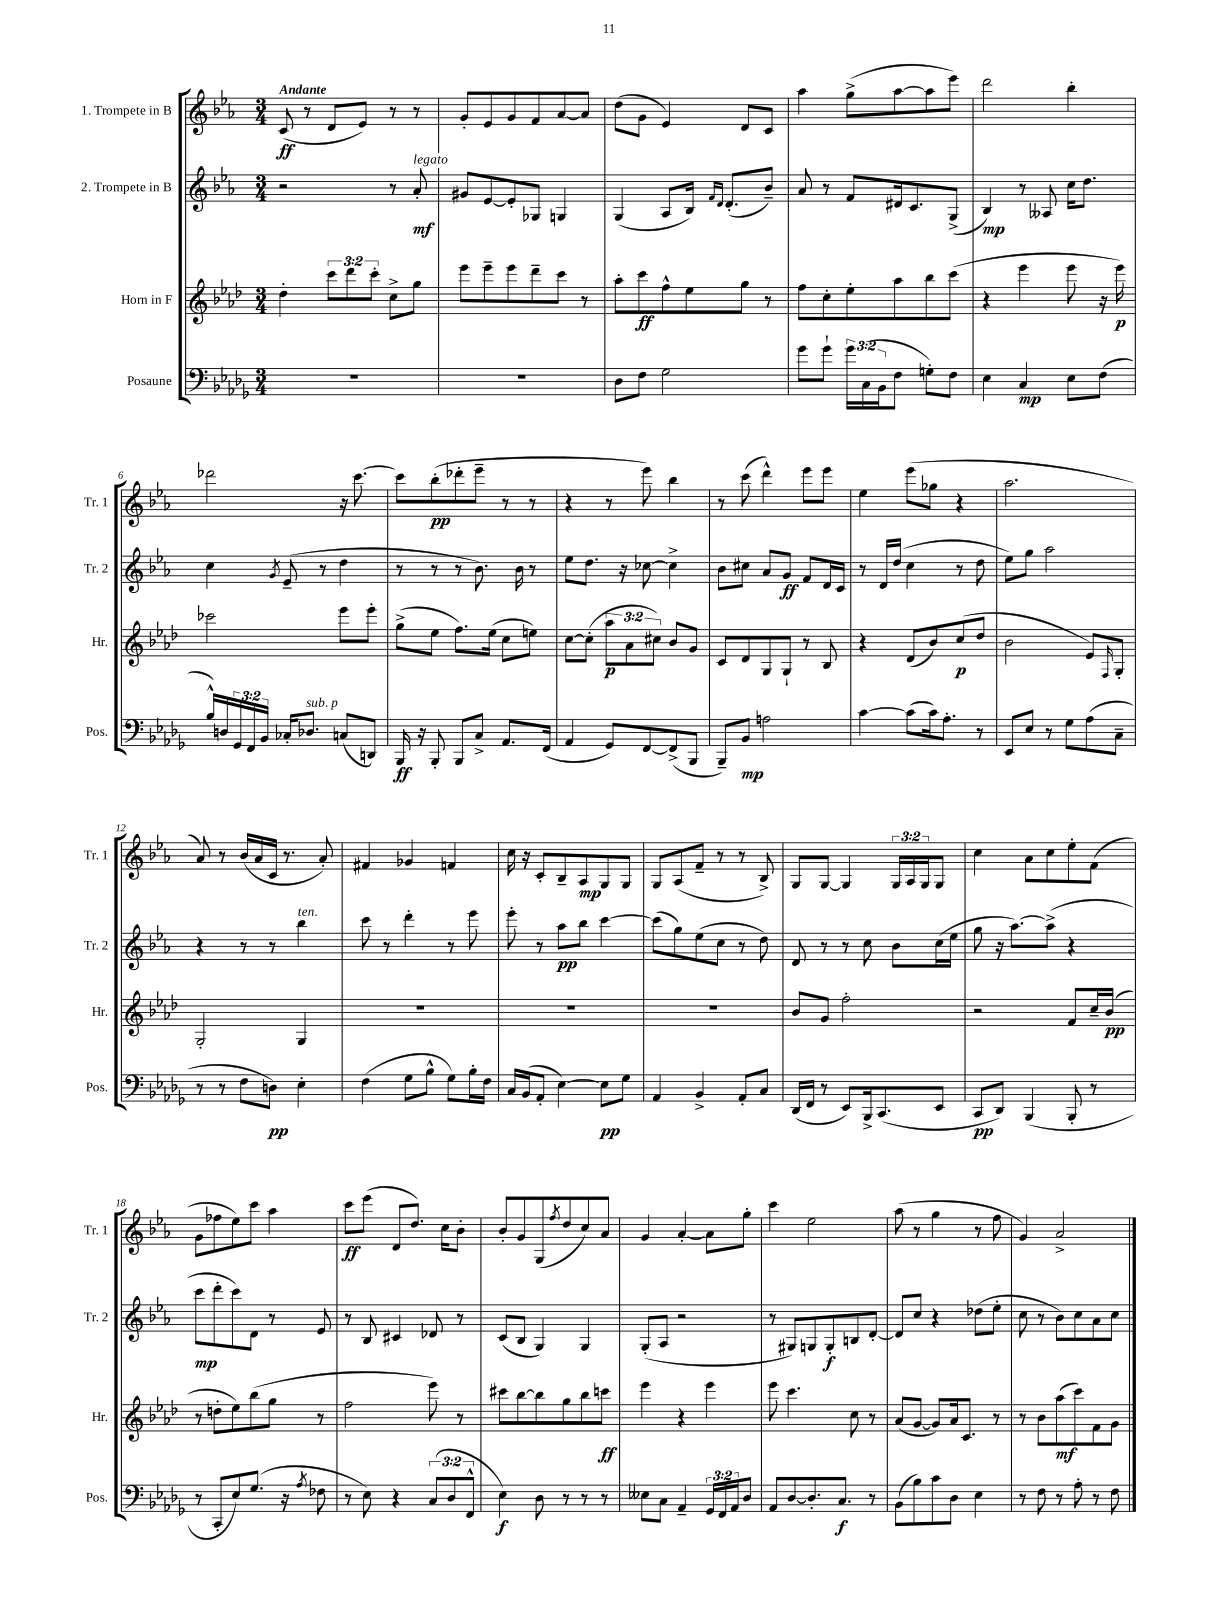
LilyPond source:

<<
\new StaffGroup <<
\new Staff = "s0" \with { instrumentName = "1. Trompete in B" shortInstrumentName = "Tr. 1" } {
    \clef treble \key ees \major \numericTimeSignature \time 3/4 \override Staff.TupletNumber.text = #tuplet-number::calc-fraction-text \tempo "Andante"
    c'8\ff( r8 d'8 ees'8) r8 r8 |
    g'8-. ees'8 g'8 f'8 aes'8~ aes'8 |
    d''8( g'8 ees'4) d'8 c'8 |
    aes''4 g''8->( aes''8~ aes''8 ees'''8) |
    d'''2 bes''4-. |
    des'''2 r16 c'''8.~ |
    c'''8 bes''8-.\pp( des'''8-. ees'''8-- r8 r8 |
    r4 r8 ees'''8) bes''4 |
    r8 c'''8( d'''4-^) ees'''8 ees'''8 |
    ees''4 ees'''8( ges''8 r4 |
    aes''2. |
    aes'8) r8 bes'16( aes'16 c'16 r8. aes'8-.) |
    fis'4 ges'4 f'4 |
    c''16 r16 c'8-. bes8-- aes8\mp g8 g8 |
    g8 aes8( f'8-- r8 r8 bes8->) |
    g8 g8~ g4 \tuplet 3/2 { g16 aes16 g16 } g8 |
    c''4 aes'8 c''8 ees''8-. f'8( |
    g'8 fes''8 ees''8) c'''8 aes''4 |
    c'''8\ff ees'''8( d'8 d''8.) c''16 bes'8-. |
    bes'8-. g'8 g8( \acciaccatura { f''8 } d''8 c''8) aes'8 |
    g'4 aes'4~-. aes'8 g''8-. |
    c'''4 ees''2 |
    aes''8( r8 g''4 r8 f''8 |
    g'4) aes'2-> \bar "|." |
}
\new Staff = "s1" \with { instrumentName = "2. Trompete in B" shortInstrumentName = "Tr. 2" } {
    \clef treble \key ees \major \numericTimeSignature \time 3/4
    r2 r8 aes'8-.\mf^\markup { \italic "legato" } |
    gis'8 ees'8~ ees'8-. ges8 g4 |
    g4( aes8 bes16) \grace { f'16 d'16 } d'8.-.( bes'8--) |
    aes'8 r8 f'8 dis'16 c'8. g8->( |
    bes4\mp) r8 aeses8 c''16 d''8. |
    c''4 \acciaccatura { g'8 } ees'8--( r8 d''4 |
    r8 r8 r8 bes'8.) bes'16 r8 |
    ees''8 d''8. r16 ces''8~ ces''4-> |
    bes'8 cis''8 aes'8 g'8\ff f'8 d'16 c'16 |
    r8 d'16 d''16( c''4 r8 d''8 |
    ees''8) g''8 aes''2 |
    r4 r8 r8 bes''4^\markup { \italic "ten." } |
    c'''8 r8 d'''4-. r8 ees'''8 |
    ees'''8-. r8 aes''8\pp bes''8 c'''4~ |
    c'''8( g''8) ees''8( c''8 r8 d''8) |
    d'8 r8 r8 c''8 bes'8 c''16( ees''16 |
    g''8 r16 aes''8.~) aes''8->( r4 |
    c'''8\mp d'''8-. c'''8) d'8 r8 ees'8 |
    r8 bes8 cis'4 des'8 r8 |
    c'8( bes8 g4) g4 |
    g8-.( aes8 r2 |
    r8 gis8) g8 g8-.\f b8 d'8~-. |
    d'8 c''8 r4 des''8( ees''8-. |
    c''8 r8 bes'8) c''8 aes'8 c''8 \bar "|." |
}
\new Staff = "s2" \with { instrumentName = "Horn in F" shortInstrumentName = "Hr." } {
    \clef treble \key aes \major \numericTimeSignature \time 3/4 \override Staff.TupletNumber.text = #tuplet-number::calc-fraction-text
    des''4-. \tuplet 3/2 { c'''8 des'''8 c'''8-. } c''8-> g''8 |
    ees'''8 ees'''8-- ees'''8 des'''8-- c'''8 r8 |
    aes''8-. c'''8\ff f''8-^ ees''8 g''8 r8 |
    f''8 c''8-. ees''8-. aes''8 bes''8 c'''8( |
    r4 ees'''4 ees'''8 r16 ees'''16\p) |
    ces'''2 ees'''8 ees'''8-. |
    g''8->( ees''8 f''8.) ees''16( c''8 e''8) |
    c''8~ c''8-.( \tuplet 3/2 { aes''8\p aes'8 cis''8) } bes'8 g'8 |
    c'8 des'8 g8 g8-! r8 bes8 |
    r4 des'8( bes'8) c''8\p( des''8 |
    bes'2 ees'8) \grace { f16 } g8-. |
    g2-. g4 |
    R2. |
    R2. |
    R2. |
    bes'8 g'8 f''2-. |
    r2 f'8 c''16-- bes'16\pp( |
    r8 d''8-. ees''8) bes''8( g''8 r8 |
    f''2 ees'''8) r8 |
    cis'''8 bes''8~ bes''8 g''8 bes''8 c'''8\ff |
    ees'''4 r4 ees'''4 |
    ees'''8 c'''4. c''8 r8 |
    aes'8( g'8~ g'8) aes'16 c'8. r8 |
    r8 bes'8 aes''8\mf( c'''8) f'8 g'8 \bar "|." |
}
\new Staff = "s3" \with { instrumentName = "Posaune" shortInstrumentName = "Pos." } {
    \clef bass \key des \major \numericTimeSignature \time 3/4 \override Staff.TupletNumber.text = #tuplet-number::calc-fraction-text
    R2. |
    R2. |
    des8 f8 ges2 |
    ges'8 ges'8-! \tuplet 3/2 { ges'16 c16( bes,16 } f8 g8-.) f8 |
    ees4 c4\mp ees8 f8( |
    bes16-^) d16 \tuplet 3/2 { ges,16 f,16 bes,16 } ces16-. des8.^\markup { \italic "sub. p" } c8( d,8) |
    bes,,16\ff r16 bes,,8-. bes,,8 c8-> aes,8. f,16( |
    aes,4 ges,8) f,8~ f,8->( bes,,8 |
    bes,,8--) bes,8\mp a2 |
    c'4~ c'8( c'16) aes8.-. r8 |
    ees,8 ees8 r8 ges8 aes8( c8-- |
    r8 r8 f8 d8\pp) ees4-. |
    f4( ges8 bes8-^ ges8) bes16-. f16 |
    c16 bes,16( aes,8-. ees4~) ees8\pp ges8 |
    aes,4 bes,4-> aes,8-. c8 |
    des,16( f,16 r8 ees,8) bes,,16-> c,8.( ees,8 |
    c,8\pp des,8) bes,,4( bes,,8-. r8 |
    r8 c,8-. ees8) ges8.( r16 \acciaccatura { aes8 } fes8 |
    r8 ees8) r4 \tuplet 3/2 { c8( des8 f,8-^ } |
    ees4\f) des8 r8 r8 r8 |
    eeses8 c8 aes,4-- \tuplet 3/2 { ges,16 f,16 aes,16 } des8 |
    aes,8 des8~ des8.-. c8.\f r8 |
    bes,8( bes8) c'8 des8 ees4 |
    r8 f8 r8 aes8-. r8 f8 \bar "|." |
}
>>
>>
